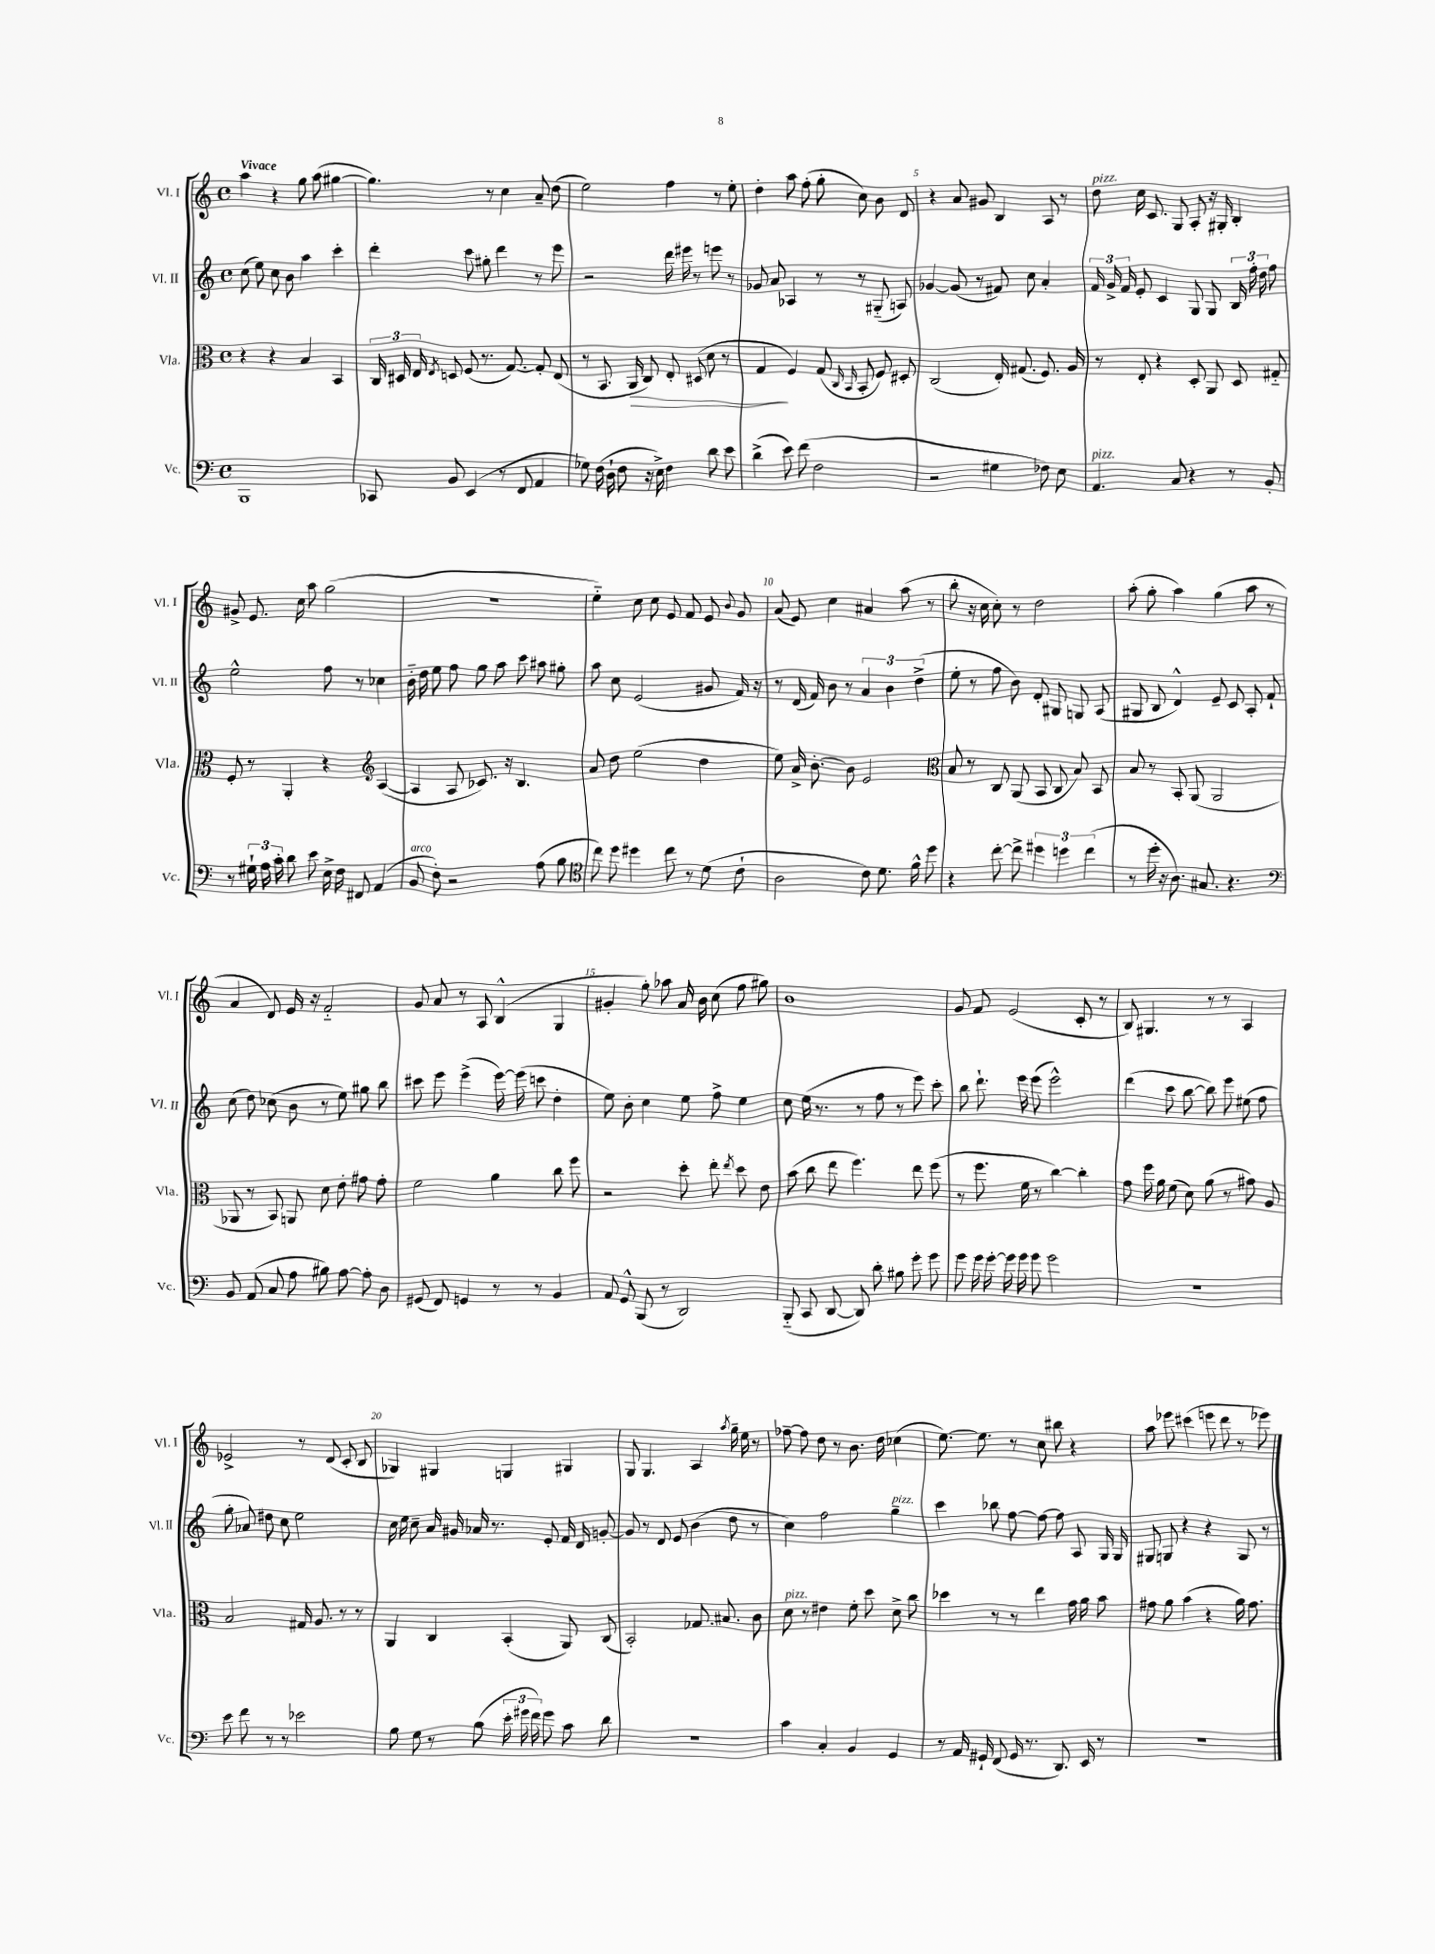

**kern	**kern	**kern	**kern
*staff4	*staff3	*staff2	*staff1
*clefF4	*clefC3	*clefG2	*clefG2
*k[]	*k[]	*k[]	*k[]
*M4/4	*M4/4	*M4/4	*M4/4
*met(c)	*met(c)	*met(c)	*met(c)
1BBB	4r	(8cc	4aa
.	.	8ee)	.
.	4r	8cc	4r
.	.	8b	.
.	4B	4aa	8gg
.	.	.	(8aa
.	4BB	4ccc'	[4gg#
=	=	=	=
8CC-	24C	4ddd'	4.gg#])
.	24D#	.	.
.	24E	.	.
.	8qE	.	.
8BB	8D	.	.
(4EE	(8F	8ccc	.
.	8.r	8gg#'	8r
8r	.	4ddd	4cc
.	[8.G)	.	.
8FF	.	.	.
4AA	8G']	8r	8a~
.	(8E	8eee	(8dd
=	=	=	=
8G-)	8r	2r	2ee)
(16F	8.BB	.	.
16D`	.	.	.
8F	.	.	.
.	16AA	.	.
16r	8C)	.	.
16E^)	.	.	.
4F	8E'	16ddd	4ff
.	.	16eee#	.
.	(8D#	8r	.
8d	8d	8eee	8r
8e	8r	8r	8ee'
=	=	=	=
(4d^	4G	8g-	4dd'
.	.	8a	.
8e)	4F)	4A-	8aa
(8f	.	.	(8ff'
2F	(8G	8r	8gg'
.	16qqC	.	.
.	16qqBB	.	.
.	8BB'	8r	8cc)
.	8F)	(8G#'~	8b
.	8D#'	8A)	8d
=	=	=	=
2r	(2C	[4g-	4r
.	.	(8g-]	8a
.	.	8r	8g#
4G#	16E')	8f#)	4B
.	(8.G#	.	.
.	.	8cc	.
8F-)	8.F)	4a'	8A
8E	.	.	8r
.	16A	.	.
=	=	=	=
4.AA	8r	24f	8dd
.	.	24g^	.
.	.	24f	.
.	8E'	8e'	16cc
.	.	.	8.c
.	4r	4c	.
8C	.	.	8G
4r	8D'	8G	8A'
.	8AA	8G	16r
.	.	.	16G#'
8r	8D	24B	4B'
.	.	24ff'	.
.	.	24dd	.
8BB'	8G#'~	8ff	.
=	=	=	=
8r	8F'	2ee^^	8g#^
24G#`	8r	.	8.e
24A	.	.	.
24c'	.	.	.
8d	4AA'	.	.
.	.	.	16cc
8e	.	.	8aa
16E^	4r	8ff	(2gg
16F	.	.	.
8FF#	.	8r	.
*	*clefG2	*	*
(4AA	([4A	4cc-	.
=	=	=	=
8BB	4A]	16b'~	1r
.	.	16dd	.
8F')	.	8ee	.
2r	8A	8ff	.
.	8.c-)	8gg	.
.	.	8aa	.
.	16r	.	.
.	4.B	8ccc	.
(8A	.	8aa#	.
8B	.	8gg#'	.
=	=	=	=
*clefC4	*	*	*
8cc)	8a	8aa	4ee'~)
8dd	8dd	8cc	.
4dd#	(2ee	(2e	8cc
.	.	.	8cc
8cc	.	.	8e
8r	.	.	8f
(8d	4dd	8g#	8e
.	.	.	8qqb
8c`	.	16f)	8g
.	.	16r	.
=	=	=	=
2A	8ee)	8r	(8a
.	16a^	(16d	8e)
.	[8.b'	16f)	.
.	.	8b	4cc
.	8b]	8r	.
8c)	2e	6a	4a#
8.d	.	.	.
.	.	6b	.
.	.	.	(8aa
16f^^	.	.	.
.	.	(6dd^	.
8dd	.	.	8r
=	=	=	=
*	*clefC3	*	*
4r	8B	8ee'	8bb'
.	8r	8r	16r
.	.	.	16cc
[8cc'	8C	8ff	8cc')
8cc^]	(8AA	8b)	8r
6dd#	8BB	8d'	2dd
.	8C	8G#	.
6dd	.	.	.
.	8B)	8G	.
(6cc	.	.	.
.	8BB	(8A	.
=	=	=	=
8r	8B	8G#	(8aa'
16dd'	8r	8B	8gg'
16r	.	.	.
8.A)	8BB'	4d^^)	4aa)
.	(8AA	.	.
8.G#	.	.	.
.	2AA	8e~	(4gg
4.r	.	8c	.
.	.	8A'	8aa
.	.	8f`	8r
=	=	=	=
*clefF4	*	*	*
8BB	8AA-	(8cc	4a
(8AA	8r	8dd)	.
8C	8BB)	(8cc-	8d)
8A	8AA	8b	16e
.	.	.	16r
8B#)	8d	8r	2f'~
[8A	8e'	8ee)	.
8A']	8g#	8gg#	.
8D	8g#'	8bb	.
=	=	=	=
(8GG#	2f	8ccc#	8g
8FF)	.	8eee	8a
4GG	.	(4eee^	8r
.	.	.	8A
8r	4a	[16eee)	(4B^^
.	.	(16eee]	.
8r	.	8ccc	.
4BB	8cc	4dd'	4G
.	8ff	.	.
=	=	=	=
8AA	2r	8ee)	4g#'
8GG^^	.	8b'	.
(8BBB	.	4cc	8gg')
8r	.	.	8aa-
2DD)	8dd'	8ee	16a
.	.	.	16b
.	8ee'	8ff^	(8cc
.	8qee	.	.
.	8dd	4ee	8ff
.	8e	.	8gg#)
=	=	=	=
(8BBB'~	(8b	8cc	1b
8CC	8cc	(16ee	.
.	.	8.r	.
[8DD	8ee	.	.
8DD])	4.ff)	8r	.
8d'	.	8ff	.
8B#	.	8r	.
8g'	8ee	8eee)	.
8g	(8ff	8ccc'	.
=	=	=	=
8g	8r	8bb	8g
16g	8.ff	8.ddd`	8f
[16g'	.	.	.
16g]	.	.	(2e
16g	16f	16eee	.
8g	8r	(8eee	.
2g	[4cc)	2eee^^)	.
.	4cc']	.	8c'
.	.	.	8r
=	=	=	=
1r	8g	(4ddd	8B)
.	16ff	.	4.G#
.	16a	.	.
.	(8f	8ccc	.
.	8d)	[8bb	.
.	(8a	8bb])	8r
.	8r	8eee	8r
.	8g#)	(8ee#	4A
.	8A	8ff	.
=	=	=	=
8e	2B	8gg'	2e-^
8f	.	8a-)	.
8r	.	8dd#	.
8r	.	8cc	.
2e-	16G#	2ee	8r
.	8.A	.	.
.	.	.	(8d
.	8r	.	8c'
.	8r	.	8B
=	=	=	=
8B	4AA	16cc	4G-)
.	.	16ee	.
8G	.	8cc~	.
8r	4C	16a	4G#
.	.	16g#	.
(8B	.	16a-	.
.	.	8.r	.
24e'	(4BB'	.	4G
24g#	.	.	.
24f)	.	.	.
8g#	.	8e'	.
8c	8AA)	16f	4G#
.	.	16d	.
8d	(8C	[8g'	.
=	=	=	=
1r	2BB')	8g]	8G
.	.	8r	4.G
.	.	8d	.
.	.	8e	.
.	8.G-	(4b	4A
.	8.B#	.	.
.	.	.	8qaa
.	.	8dd	16gg~
.	.	.	16ee
.	8c	8r	8r
=	=	=	=
4c	8d	4cc)	[8ff-~
.	8r	.	8ff-]
4C'	4e#	2ff	8dd
.	.	.	8r
4BB	8f'	.	8.b
.	8dd	.	.
.	.	.	16dd
4GG	8d^	4gg~	(4cc-
.	8cc	.	.
=	=	=	=
8r	4dd-	4ccc	[8.ee)
16AA	.	.	.
16GG#`	.	.	8.ee]
(8FF	8r	8bb-	.
16GG#	8r	[8ff	8r
8.r	.	.	.
.	4ee	8ff_	8cc
8.DD)	.	8ff]	8bb#
.	16g	8A	4r
16EE	16a	.	.
8r	8b	16G	.
.	.	16G	.
=	=	=	=
1r	8g#	8G#	8aa
.	8a	8G	8eee-
.	(4b	4r	(4ccc#
.	4r	4r	8eee
.	.	.	8ddd
.	16a)	8G	8r
.	8.g#	.	.
.	.	8r	8eee-)
==	==	==	==
*-	*-	*-	*-
